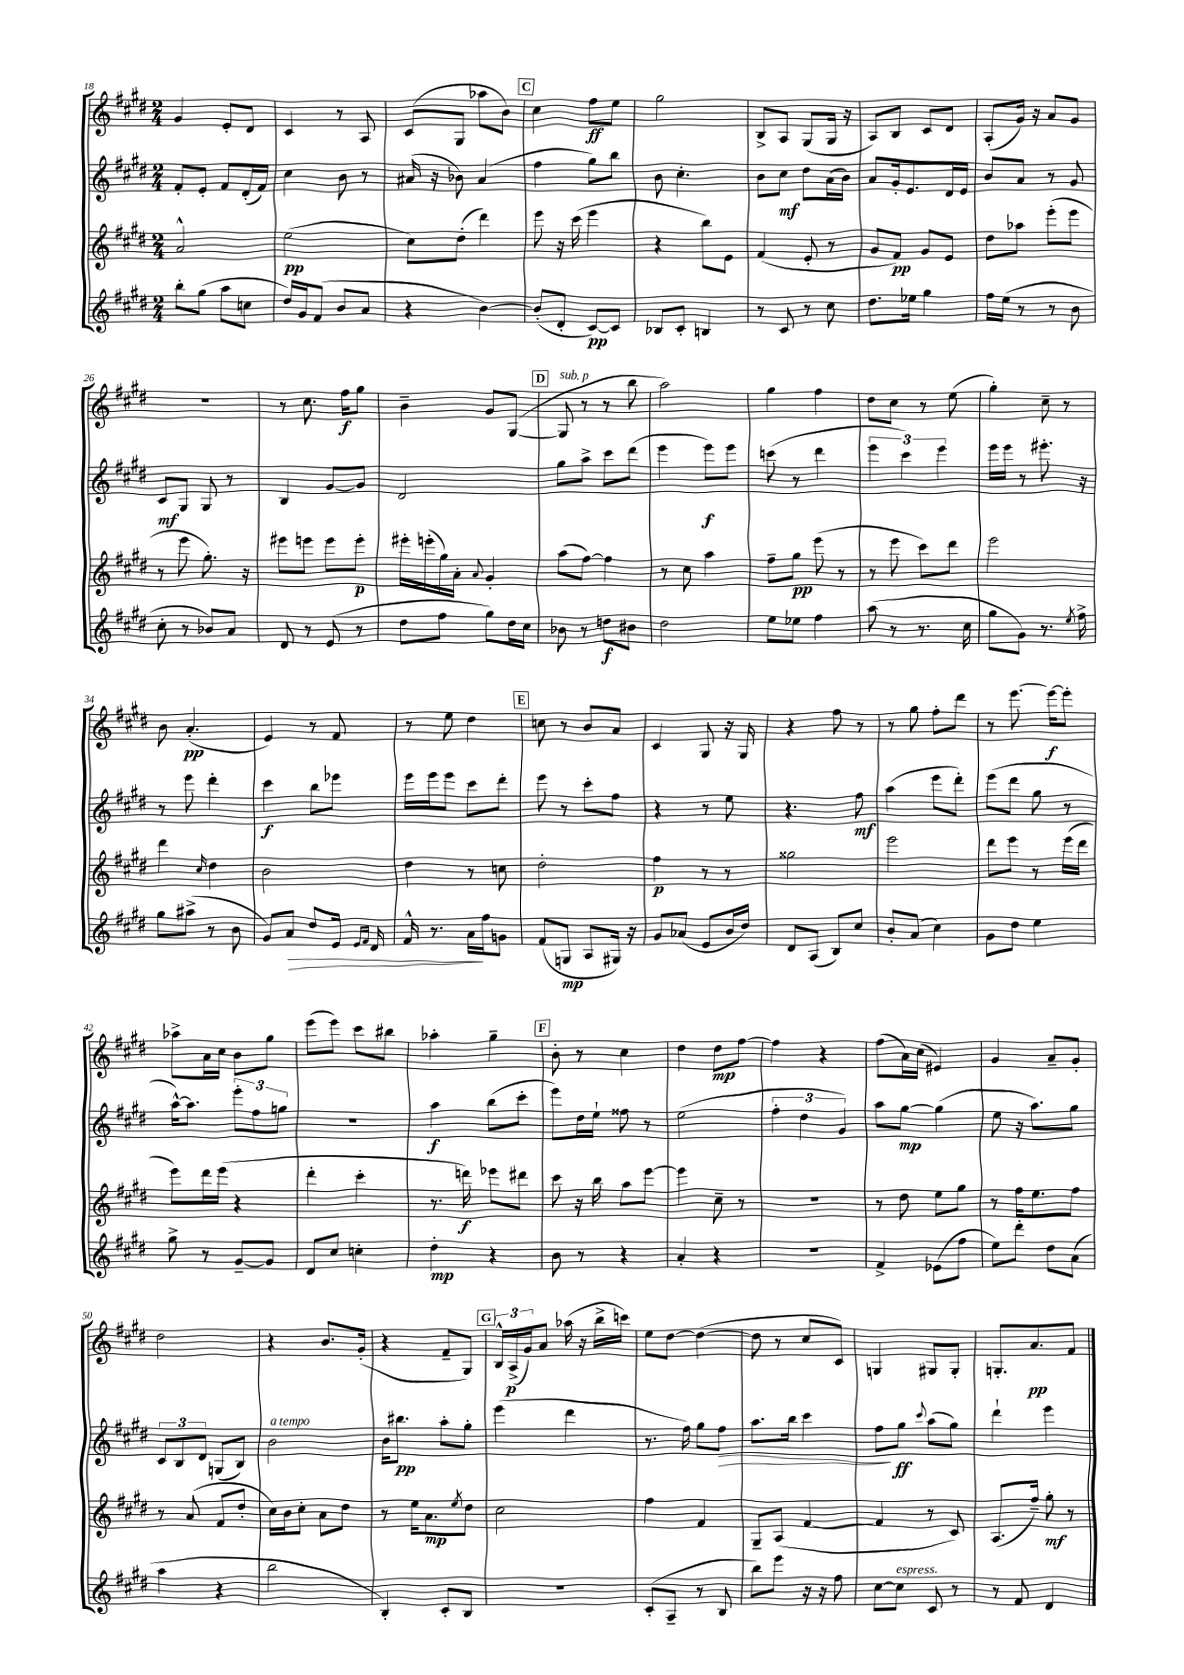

**kern	**dynam	**kern	**dynam	**kern	**dynam	**kern	**dynam
*part4	*part4	*part3	*part3	*part2	*part2	*part1	*part1
*staff4	*staff4	*staff3	*staff3	*staff2	*staff2	*staff1	*staff1
*clefG2	*	*clefG2	*	*clefG2	*	*clefG2	*
*k[f#c#g#d#]	*	*k[f#c#g#d#]	*	*k[f#c#g#d#]	*	*k[f#c#g#d#]	*
*M2/4	*	*M2/4	*	*M2/4	*	*M2/4	*
=18	=18	=18	=18	=18	=18	=18	=18
8bb'\L	.	2a^^/	.	8f#'/L	.	4g#/	.
(8gg#\J	.	.	.	8e'/J	.	.	.
8aa\L	.	.	.	8f#/L	.	8e'/L	.
8ccn\J	.	.	.	(16d#'/L	.	8d#/J	.
.	.	.	.	16f#/JJ)	.	.	.
=19	=19	=19	=19	=19	=19	=19	=19
16dd#/LL)	.	(2ee\	pp	4cc#\	.	4c#/	.
16g#/J	.	.	.	.	.	.	.
(8f#/J	.	.	.	.	.	.	.
8b/L	.	.	.	8b\	.	8r	.
8a/J	.	.	.	8r	.	8A/	.
=20	=20	=20	=20	=20	=20	=20	=20
4r	.	8cc#\L)	.	(16a#X/	.	(8c#/L	.
.	.	.	.	16r	.	.	.
.	.	(8dd#'\J	.	8b-X\)	.	8G#/J	.
[4b\)	.	4ddd#\)	.	(4a#/	.	8aa-X\L	.
.	.	.	.	.	.	8b\J)	.
!!LO:REH:place=s1:t=C
=21	=21	=21	=21	=21	=21	=21	=21
(8b'/L]	.	8eee\	.	4ff#\	.	4cc#\	.
8d#'/J	.	16r	.	.	.	.	.
.	.	(16ccc#\	.	.	.	.	.
[8c#/L)	pp	4eee\	.	8gg#\L)	.	8ff#\L	ff
8c#/J]	.	.	.	8bb\J	.	8ee\J	.
=22	=22	=22	=22	=22	=22	=22	=22
8B-X/L	.	4r	.	8b\	.	2gg#\	.
8c#'/J	.	.	.	4.cc#'\	.	.	.
4Bn/	.	8bb\L)	.	.	.	.	.
.	.	8e\J	.	.	.	.	.
=23	=23	=23	=23	=23	=23	=23	=23
8r	.	(4f#/	.	8b\L	.	8B^/L	.
8c#/	.	.	.	8cc#\J	mf	8A/J	.
8r	.	8e'/	.	8dd#\L	.	(8G#/L	.
8cc#\	.	8r	.	(16a\L	.	16G#/Jk	.
.	.	.	.	16b\JJ)	.	16r	.
=24	=24	=24	=24	=24	=24	=24	=24
8.dd#\L	.	8g#/L	.	8a/L	.	8A/L)	.
.	.	8f#/J)	pp	16g#'/k	.	8B/J	.
16ee-X\Jk	.	.	.	8.e/	.	.	.
4gg#\	.	8g#/L	.	.	.	8c#/L	.
.	.	8e/J	.	16d#/L	.	8d#/J	.
.	.	.	.	16e/JJ	.	.	.
=25	=25	=25	=25	=25	=25	=25	=25
16ff#\LL	.	8dd#\L	.	8b/L	.	(8A'/L	.
(16ee\JJ	.	.	.	.	.	.	.
8r	.	8aa-X\J	.	8a/J	.	16g#/Jk)	.
.	.	.	.	.	.	16r	.
8r	.	(8eee'\L	.	8r	.	8a/L	.
8b\	.	8eee\J	.	8g#/	.	8g#/J	.
!!LO:LB:g=z
=26	=26	=26	=26	=26	=26	=26	=26
8cc#'\	.	8r	.	8c#/L	mf	2r	.
8r	.	8eee\	.	8G#/J	.	.	.
8b-X/L)	.	8.gg#'\)	.	8G#/	.	.	.
8a/J	.	.	.	8r	.	.	.
.	.	16r	.	.	.	.	.
=27	=27	=27	=27	=27	=27	=27	=27
8d#/	.	8eee#X\L	.	4B/	.	8r	.
8r	.	8eeen\J	.	.	.	8.cc#\	.
(8e/	.	8eee\L	.	[8g#/L	.	.	.
.	.	.	.	.	.	16ff#\KL	f
8r	.	8eee'\J	p	8g#/J]	.	8gg#\J	.
=28	=28	=28	=28	=28	=28	=28	=28
8dd#\L	.	16eee#X'\LL	.	2d#/	.	4b~\	.
.	.	(16eeen'\	.	.	.	.	.
8ff#\J	.	16gg#\)	.	.	.	.	.
.	.	16a'\JJ	.	.	.	.	.
.	.	8qqa/	.	.	.	.	.
8gg#\L)	.	4g#'/	.	.	.	8g#/L	.
16dd#\L	.	.	.	.	.	([8G#/J	.
16cc#\JJ	.	.	.	.	.	.	.
!!LO:REH:place=s1:t=D
=29	=29	=29	=29	=29	=29	=29	=29
!	!	!	!	!	!	!LO:TX:a:i:t=sub. p	!
8b-X\	.	(8aa\L	.	8gg#\L	.	8G#/]	.
8r	.	[8ff#\J)	.	8aa^\J	.	8r	.
8ddn\L	f	4ff#\]	.	8ccc#\L	.	8r	.
8b#X\J	.	.	.	(8ddd#\J	.	8bb\	.
=30	=30	=30	=30	=30	=30	=30	=30
2dd#\	.	8r	.	4eee\	.	2aa\)	.
.	.	8cc#\	.	.	.	.	.
.	.	4aa\	.	8eee\L)	f	.	.
.	.	.	.	8eee\J	.	.	.
=31	=31	=31	=31	=31	=31	=31	=31
8ee\L	.	8ff#~\L	.	(8cccn\	.	4gg#\	.
8ee-X\J	.	8gg#\J	pp	8r	.	.	.
4ff#\	.	(8eee\	.	4ddd#\	.	4ff#\	.
.	.	8r	.	.	.	.	.
=32	=32	=32	=32	=32	=32	=32	=32
(8aa\	.	8r	.	6eee\	.	8dd#\L	.
8r	.	8eee\	.	.	.	8cc#\J	.
.	.	.	.	6ccc#\)	.	.	.
8.r	.	8ccc#\L)	.	.	.	8r	.
.	.	.	.	6eee\	.	.	.
.	.	8ddd#\J	.	.	.	(8ee\	.
16cc#\	.	.	.	.	.	.	.
=33	=33	=33	=33	=33	=33	=33	=33
8gg#\L	.	2eee\	.	16eee\LL	.	4gg#'\)	.
.	.	.	.	16eee\JJ	.	.	.
8g#\J)	.	.	.	8r	.	.	.
8.r	.	.	.	8.eee#X'\	.	8cc#~\	.
.	.	.	.	.	.	8r	.
8qee/	.	.	.	.	.	.	.
16ff#^\	.	.	.	16r	.	.	.
!!LO:LB:g=z
=34	=34	=34	=34	=34	=34	=34	=34
8gg#\L	.	4ddd#\	.	8r	.	8b\	.
(8aa#X^\J	.	.	.	8eee\	.	(4.a'/	pp
.	.	16qqcc#/	.	.	.	.	.
8r	.	4dd#\	.	4ddd#'\	.	.	.
8b\	.	.	.	.	.	.	.
=35	=35	=35	=35	=35	=35	=35	=35
8g#/L)	.	2b\	.	4ccc#\	f	4e/)	.
!	!LO:HP:b	!	!	!	!	!	!
8a/J	>	.	.	.	.	.	.
8dd#/L	.	.	.	8bb\L	.	8r	.
16e/Jk	.	.	.	8eee-X\J	.	8f#/	.
16qqe/LL	.	.	.	.	.	.	.
16qqf#/JJ	.	.	.	.	.	.	.
16d#/	.	.	.	.	.	.	.
=36	=36	=36	=36	=36	=36	=36	=36
16f#^^/	.	4dd#\	.	16eee\LL	.	8r	.
8.r	.	.	.	16eee\J	.	.	.
.	.	.	.	8eee\J	.	8ee\	.
16a\LL	.	8r	.	8ccc#\L	.	4dd#\	.
16ff#\J	]	.	.	.	.	.	.
8gn\J	.	8ccn\	.	8ddd#'\J	.	.	.
!!LO:REH:place=s1:t=E
=37	=37	=37	=37	=37	=37	=37	=37
(8f#/L	.	2dd#'\	.	8eee\	.	8ccn\	.
8Gn/J	mp	.	.	8r	.	8r	.
8A/L	.	.	.	8ccc#'\L	.	8b/L	.
16G#X/Jk)	.	.	.	8ff#\J	.	8a/J	.
16r	.	.	.	.	.	.	.
=38	=38	=38	=38	=38	=38	=38	=38
8g#/L	.	4ff#\	p	4r	.	4c#/	.
(8a-X/J	.	.	.	.	.	.	.
8e/L	.	8r	.	8r	.	8G#/	.
16b/L	.	8r	.	8ee\	.	16r	.
16dd#/JJ)	.	.	.	.	.	16G#/	.
=39	=39	=39	=39	=39	=39	=39	=39
8d#/L	.	2gg##X\	.	4.r	.	4r	.
(8A/J	.	.	.	.	.	.	.
8B/L)	.	.	.	.	.	8ff#\	.
8cc#/J	.	.	.	8ff#\	mf	8r	.
=40	=40	=40	=40	=40	=40	=40	=40
8b'/L	.	2eee\	.	(4aa\	.	8r	.
(8a/J	.	.	.	.	.	8gg#\	.
4cc#\)	.	.	.	8eee\L	.	8ff#'\L	.
.	.	.	.	8ddd#'\J)	.	8ddd#\J	.
=41	=41	=41	=41	=41	=41	=41	=41
8g#\L	.	8ddd#\L	.	(8eee\L	.	8r	.
8dd#\J	.	8eee\J	.	8ddd#\J	.	[8.eee\	.
4ee\	.	8r	.	8gg#\	.	.	.
.	.	.	.	.	.	16eee\KL_	f
.	.	(16eee\LL	.	8r	.	8eee'\J]	.
.	.	16ddd#\JJ	.	.	.	.	.
!!LO:LB:g=z
=42	=42	=42	=42	=42	=42	=42	=42
8gg#^\	.	8eee\L)	.	[16aa^^\KL)	.	8aa-X^\L	.
.	.	.	.	8.aa\J]	.	.	.
8r	.	16ddd#\L	.	.	.	16a\L	.
.	.	(16eee\JJ	.	.	.	16cc#\JJ	.
[8g#~/L	.	4r	.	12eee'\L	.	8b\L	.
.	.	.	.	12ff#\	.	.	.
8g#/J]	.	.	.	.	.	8gg#\J	.
.	.	.	.	12ggn\J	.	.	.
=43	=43	=43	=43	=43	=43	=43	=43
8d#/L	.	4ddd#'\	.	2r	.	(8eee\L	.
8cc#/J	.	.	.	.	.	8eee\J)	.
4ccn'\	.	4ccc#'\	.	.	.	8ccc#\L	.
.	.	.	.	.	.	8bb#X\J	.
=44	=44	=44	=44	=44	=44	=44	=44
4dd#'\	mp	8.r	.	4aa\	f	4aa-X'\	.
.	.	16dddn\)	f	.	.	.	.
4r	.	8eee-X\L	.	(8bb\L	.	4gg#~\	.
.	.	8ddd#X\J	.	8ccc#'\J	.	.	.
!!LO:REH:place=s1:t=F
=45	=45	=45	=45	=45	=45	=45	=45
8b\	.	8ccc#\	.	8eee\L)	.	8b'\	.
8r	.	16r	.	16dd#\L	.	8r	.
.	.	16bb\	.	16ee`\JJ	.	.	.
4r	.	8aa\L	.	8ff##X\	.	4cc#\	.
.	.	[8eee\J	.	8r	.	.	.
=46	=46	=46	=46	=46	=46	=46	=46
4a'/	.	4eee\]	.	(2ee\	.	4dd#\	.
4r	.	8cc#~\	.	.	.	8dd#\L	mp
.	.	8r	.	.	.	[8ff#\J	.
=47	=47	=47	=47	=47	=47	=47	=47
2r	.	2r	.	6ff#'\	.	4ff#\]	.
.	.	.	.	6dd#\	.	.	.
.	.	.	.	.	.	4r	.
.	.	.	.	6g#/)	.	.	.
=48	=48	=48	=48	=48	=48	=48	=48
4f#^/	.	8r	.	8aa\L	.	(8ff#\L	.
.	.	8dd#\	.	[8gg#\J	mp	16a\L)	.
.	.	.	.	.	.	(16cc#\JJ	.
(8e-X\L	.	8ee\L	.	(4gg#\]	.	4e#X/)	.
8ff#\J	.	8gg#\J	.	.	.	.	.
=49	=49	=49	=49	=49	=49	=49	=49
8ee\L)	.	8r	.	8ee\	.	4g#/	.
8ddd#'\J	.	16ff#\KL	.	16r	.	.	.
.	.	8.ee\	.	8.aa\L)	.	.	.
8dd#\L	.	.	.	.	.	8a~/L	.
(8a\J	.	8ff#\J	.	8gg#\J	.	8g#'/J	.
!!LO:LB:g=z
=50	=50	=50	=50	=50	=50	=50	=50
4aa\	.	8r	.	12c#/L	.	2dd#\	.
.	.	.	.	12B/	.	.	.
.	.	(8a/	.	.	.	.	.
.	.	.	.	12d#/J	.	.	.
4r	.	8f#/L	.	(8Gn/L	.	.	.
.	.	8dd#'/J	.	8B/J)	.	.	.
=51	=51	=51	=51	=51	=51	=51	=51
!	!	!	!	!LO:TX:a:i:t=a tempo	!	!	!
2bb\	.	16cc#\LL)	.	2b\	.	4r	.
.	.	16b\J	.	.	.	.	.
.	.	8cc#'\J	.	.	.	.	.
.	.	8a\L	.	.	.	8.b/L	.
.	.	8dd#\J	.	.	.	.	.
.	.	.	.	.	.	(16g#'/Jk	.
=52	=52	=52	=52	=52	=52	=52	=52
4B'/)	.	8r	.	16b\KL	.	4r	.
.	.	.	.	8.bb#X\J	pp	.	.
.	.	16ee\KL	.	.	.	.	.
.	.	8.a\	mp	.	.	.	.
8c#'/L	.	.	.	8aa'\L	.	8f#~/L	.
.	.	8qee/	.	.	.	.	.
8B/J	.	8dd#\J	.	8gg#'\J	.	8G#/J)	.
!!LO:REH:place=s1:t=G
=53	=53	=53	=53	=53	=53	=53	=53
2r	.	2cc#\	.	(4eee\	.	24B^^/LL	.
.	.	.	.	.	.	(24A^/	p
.	.	.	.	.	.	24g#/J)	.
.	.	.	.	.	.	8a/J	.
.	.	.	.	4ddd#\	.	(16aa-X\	.
.	.	.	.	.	.	16r	.
.	.	.	.	.	.	16bb^\LL	.
.	.	.	.	.	.	16cccn\JJ)	.
=54	=54	=54	=54	=54	=54	=54	=54
(8c#'/L	.	4ff#\	.	8.r	.	8ee\L	.
8A~/J	.	.	.	.	.	[8dd#\J	.
.	.	.	.	16ff#\)	.	.	.
8r	.	4f#/	.	8gg#\L	.	(4dd#\_	.
!	!	!	!	!	!LO:HP:b	!	!
8B/	.	.	.	8ff#\J	>	.	.
=55	=55	=55	=55	=55	=55	=55	=55
8bb\L)	.	8G#~/L	.	8.aa\L	.	8dd#\]	.
8eee\J	.	(8A/J	.	.	.	8r	.
.	.	.	.	16bb\Jk	.	.	.
16r	.	[4f#/	.	4ccc#\	.	8cc#/L	.
16r	.	.	.	.	.	.	.
8ff#\	.	.	.	.	.	8c#/J)	.
=56	=56	=56	=56	=56	=56	=56	=56
[8cc#\L	.	4f#/]	.	8ff#\L	.	4Gn/	.
!LO:TX:a:i:t=espress.	!	!	!	!	!	!	!
8cc#\J]	.	.	.	8gg#\J	] ff	.	.
.	.	.	.	8qqccc#/	.	.	.
8c#/	.	8r	.	(8aa\L	.	8G#X/L	.
8r	.	8c#/)	.	8gg#\J)	.	8G#'/J	.
=57	=57	=57	=57	=57	=57	=57	=57
8r	.	(8.A/L	.	4ddd#`\	.	8.Gn'/L	.
8f#/	.	.	.	.	.	.	.
.	.	16ff#~/Jk)	.	.	.	8.a/	pp
4d#/	.	8gg#'\	mf	4eee\	.	.	.
.	.	8r	.	.	.	8f#/J	.
==	==	==	==	==	==	==	==
*-	*-	*-	*-	*-	*-	*-	*-
